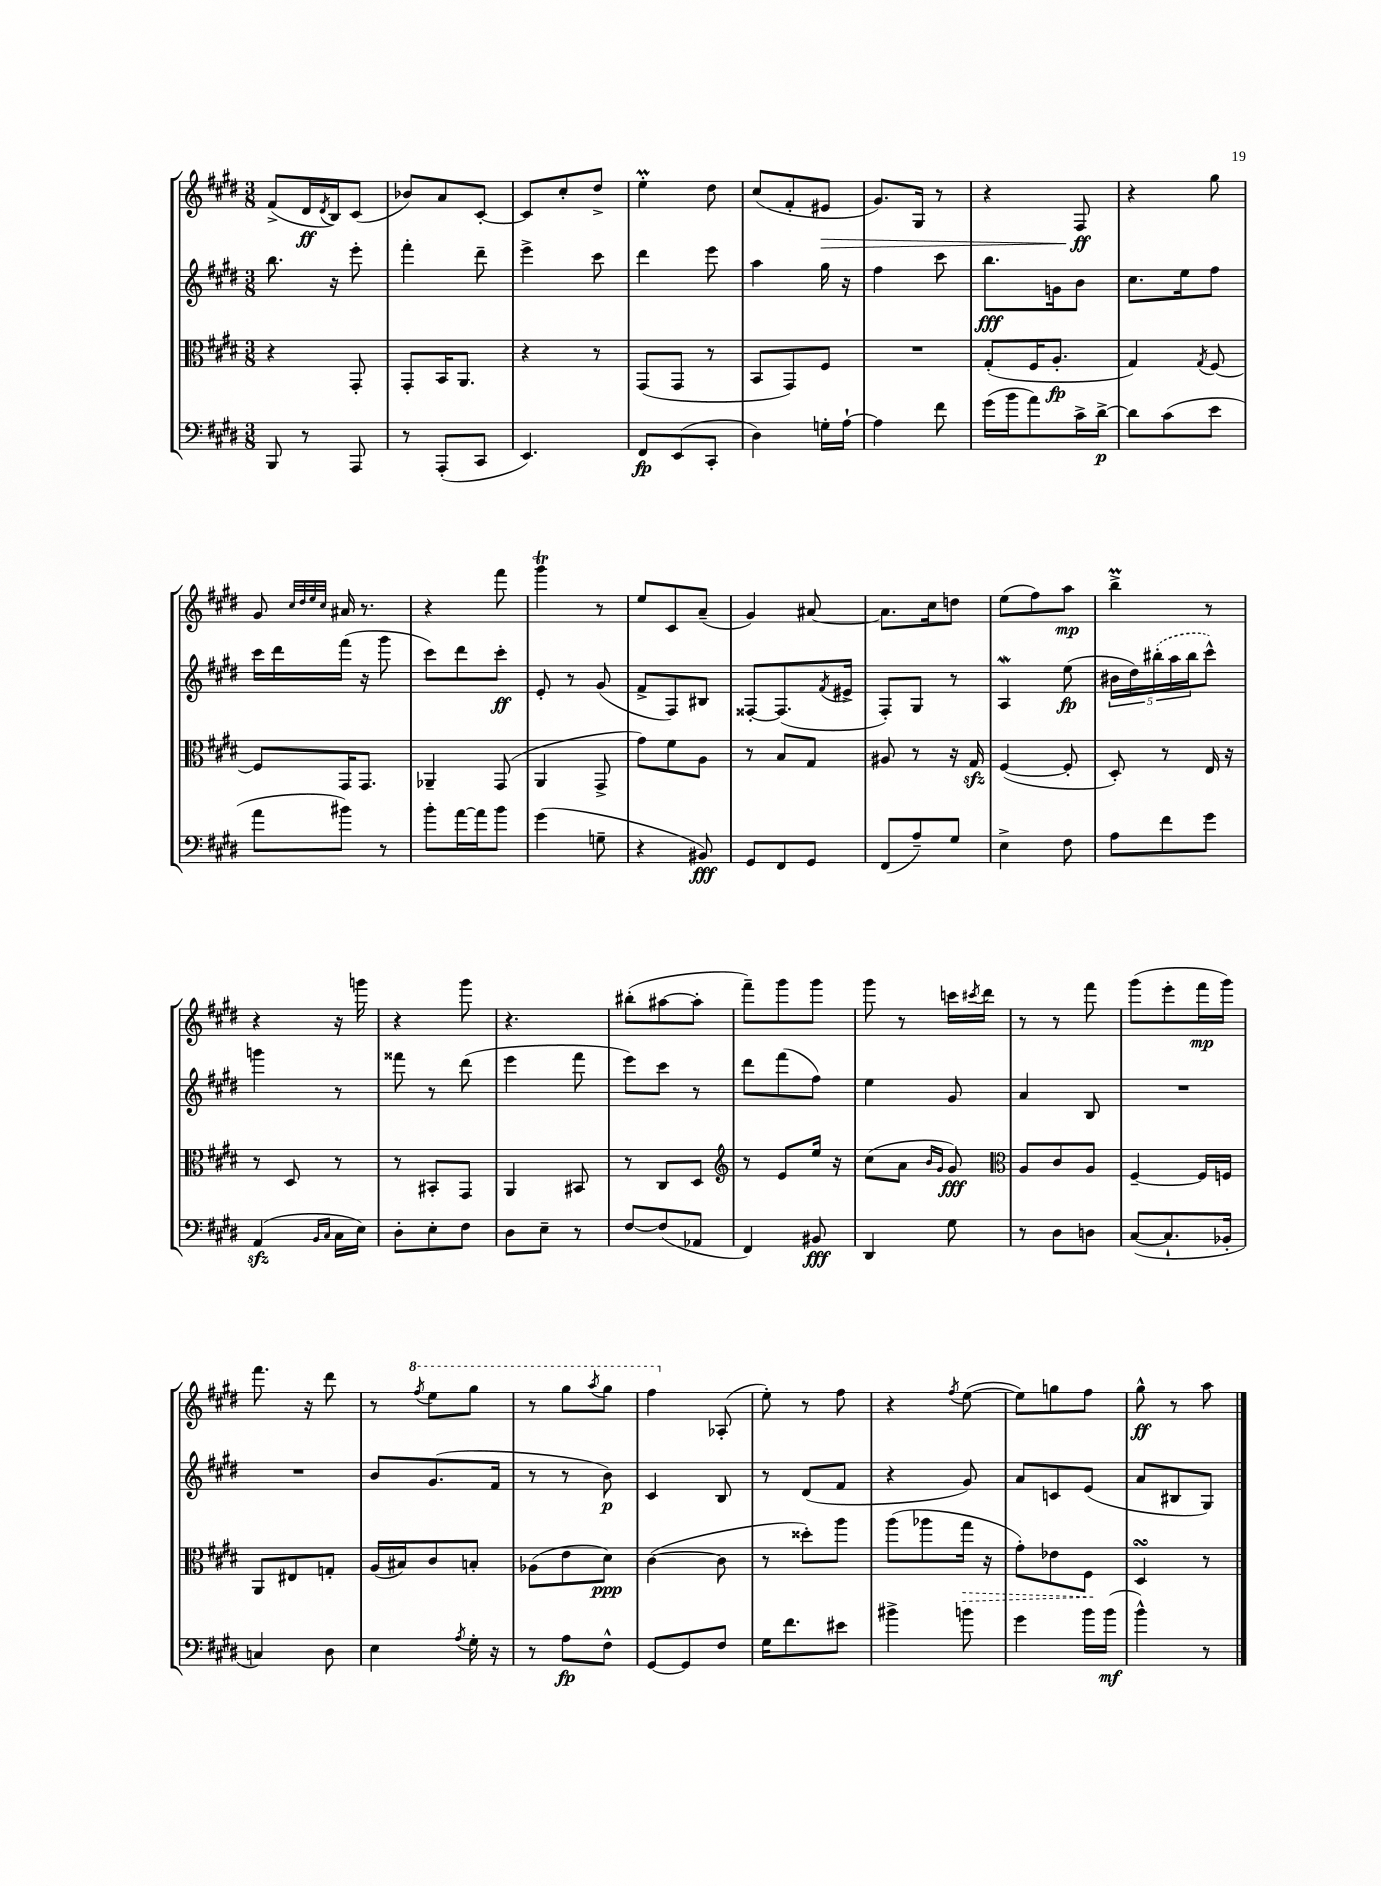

**kern	**kern	**kern	**kern
*staff4	*staff3	*staff2	*staff1
*clefF4	*clefC3	*clefG2	*clefG2
*k[f#c#g#d#]	*k[f#c#g#d#]	*k[f#c#g#d#]	*k[f#c#g#d#]
*M3/8	*M3/8	*M3/8	*M3/8
8BBB	4r	8.bb	(8f#^
8r	.	.	16d#
.	.	.	8qd#
.	.	16r	16B)
8AAA	8GG#'	8eee'	(8c#
=	=	=	=
8r	8GG#'	4fff#'	8b-)
(8AAA'	16BB	.	8a
.	8.AA	.	.
8CC#	.	8ddd#~	[8c#'
=	=	=	=
4.EE)	4r	4eee^	8c#]
.	.	.	8cc#'
.	8r	8ccc#	8dd#^
=	=	=	=
8FF#	(8GG#	4ddd#	4ee'
(8EE	8GG#	.	.
8CC#'	8r	8eee	8dd#
=	=	=	=
4D#)	8BB	4aa	(8cc#
.	8GG#)	.	8f#'
16G'	8F#	16gg#	8e#
[16A`	.	16r	.
=	=	=	=
4A]	4.r	4ff#	8.g#)
.	.	.	16G#
8f#	.	8ccc#	8r
=	=	=	=
(16g#	(8G#'	8.bb	4r
16b	.	.	.
8a)	16F#	.	.
.	8.A'	16g	.
16c#^	.	8b	8F#
[16d#^	.	.	.
=	=	=	=
8d#]	4G#)	8.cc#	4r
(8c#	.	.	.
.	.	16ee	.
.	8qG#	.	.
8e	[8F#	8ff#	8gg#
=	=	=	=
8a	8F#]	16ccc#	8g#
.	.	16ddd#	.
.	.	.	32qqcc#
.	.	.	32qqdd#
.	.	.	32qqee
.	.	.	32qqcc#
8b#)	16GG#	(16fff#	16a#
.	8.GG#	16r	8.r
8r	.	8ggg#	.
=	=	=	=
8b'	4AA-~	8ccc#)	4r
[16a	.	8ddd#	.
16a]	.	.	.
8b	(8GG#	8ccc#'	8fff#
=	=	=	=
(4g#	4AA	8e'	4ggg#
.	.	8r	.
8G~	8GG#^	(8g#	8r
=	=	=	=
4r	8g#)	8f#^	8ee
.	8f#	8F#)	8c#
8BB#)	8A	8B#	(8a~
=	=	=	=
8GG#	8r	[8F##'	4g#)
8FF#	8B	(8.F##]	.
8GG#	8G#	.	[8a#
.	.	8qf#	.
.	.	16e#^	.
=	=	=	=
(8FF#	8A#	8F#')	8.a#]
8A~)	8r	8G#	.
.	.	.	16cc#
8G#	16r	8r	8dd
.	16G#	.	.
=	=	=	=
4E^	([4F#	4A	(8ee
.	.	.	8ff#)
8F#	8F#']	(8ee	8aa
=	=	=	=
8A	8D#')	20b#	4bb^
.	.	20dd#)	.
.	.	(20bb#'	.
8f#	8r	.	.
.	.	20aa	.
.	.	20bb#	.
8g#	16E	8ccc#^^)	8r
.	16r	.	.
=	=	=	=
(4AA	8r	4ggg	4r
.	8D#	.	.
16qqBB	.	.	.
16qqC#	.	.	.
16C#	8r	8r	16r
16E)	.	.	16ggg
=	=	=	=
8D#'	8r	8fff##	4r
8E'	8BB#'	8r	.
8F#	8GG#	(8ddd#	8ggg#
=	=	=	=
8D#	4AA	4eee	4.r
8E~	.	.	.
8r	8BB#	8fff#	.
=	=	=	=
[8F#	8r	8eee)	(8bb#'
(8F#]	8C#	8ccc#	[8aa#
8AA-	8D#	8r	8aa#']
=	=	=	=
*	*clefG2	*	*
4FF#)	8r	8ddd#	8fff#~)
.	8e	(8fff#	8ggg#
8BB#	16ee	8ff#)	8ggg#
.	16r	.	.
=	=	=	=
4DD#	(8cc#	4ee	8ggg#
.	8a	.	8r
.	16qqb	.	.
.	16qqg#	.	.
8G#	8g#)	8g#	16ccc
.	.	.	8qccc#
.	.	.	16ddd#
=	=	=	=
*	*clefC3	*	*
8r	8A	4a	8r
8D#	8c#	.	8r
8D	8A	8B	8fff#
=	=	=	=
([8C#	[4F#~	4.r	(8ggg#
8.C#`]	.	.	8eee'
.	16F#]	.	16fff#
16BB-'	16F	.	16ggg#)
=	=	=	=
4C)	8AA	4.r	8.fff#
.	8E#	.	.
.	.	.	16r
8D#	8G'	.	8ddd#
=	=	=	=
4E	(16A	8b	8r
.	16B#)	.	.
.	.	.	8qfff#
.	8c#	(8.g#	8eee
8qA	.	.	.
16G#'	8B'	.	8ggg#
16r	.	16f#	.
=	=	=	=
8r	(8A-	8r	8r
8A	8e	8r	8ggg#
.	.	.	8qaaa
8F#^^	8d#)	8b)	8ggg#
=	=	=	=
[8GG#	([4c#	4c#	4fff#
8GG#]	.	.	.
8F#	8c#]	8B	(8A-'
=	=	=	=
16G#	8r	8r	8ee')
8.f#	.	.	.
.	8dd##')	(8d#	8r
8e#	8aa	8f#	8ff#
=	=	=	=
4b#^	(8aa	4r	4r
.	8aa-	.	.
.	.	.	8qff#
8b	16gg#	8g#)	([8ee
.	16r	.	.
=	=	=	=
4g#	8g#')	8a	8ee])
.	8e-	8c	8gg
16b	8F#	(8e	8ff#
(16b	.	.	.
=	=	=	=
4b^^)	4D#	8a	8gg#^^
.	.	8B#	8r
8r	8r	8G#)	8aa
==	==	==	==
*-	*-	*-	*-
